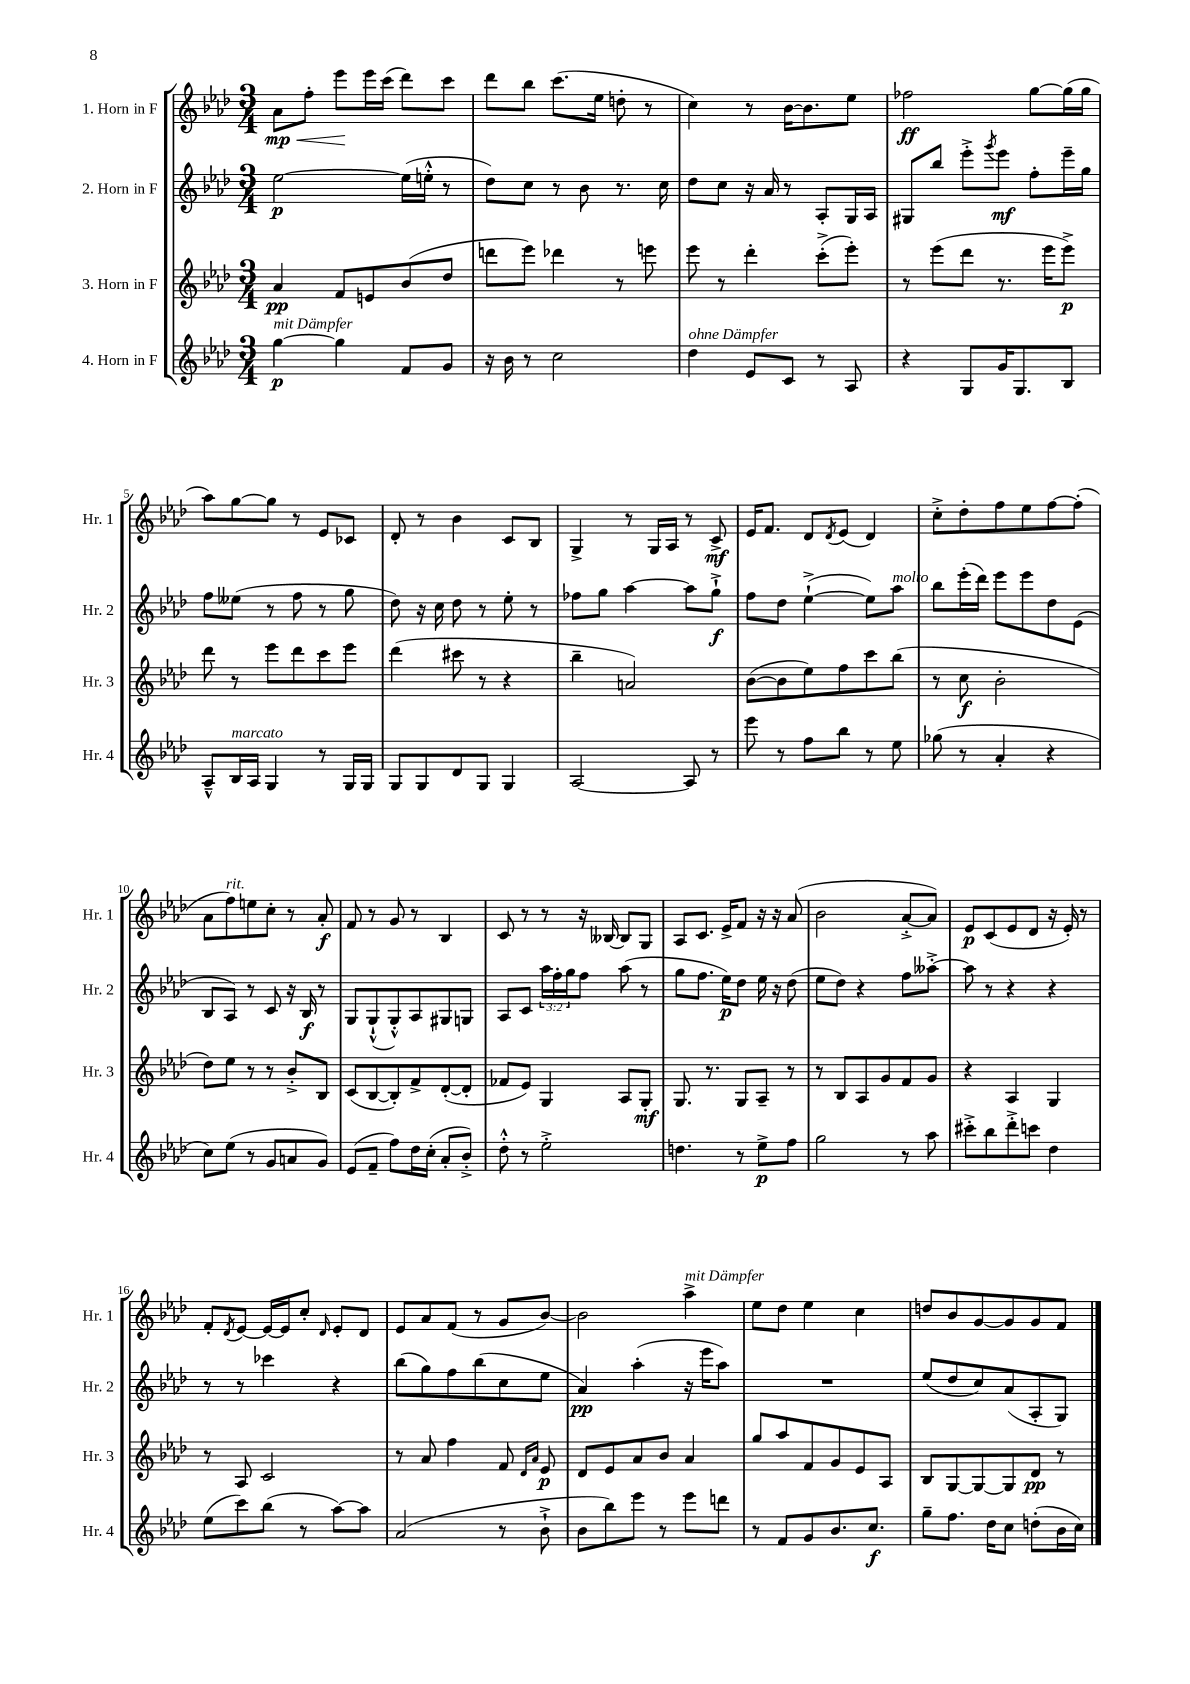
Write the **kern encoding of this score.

**kern	**kern	**kern	**kern
*staff4	*staff3	*staff2	*staff1
*clefG2	*clefG2	*clefG2	*clefG2
*k[b-e-a-d-]	*k[b-e-a-d-]	*k[b-e-a-d-]	*k[b-e-a-d-]
*M3/4	*M3/4	*M3/4	*M3/4
[4gg	4a-	[2ee-	8a-
.	.	.	8ff'
4gg]	8f	.	8eee-
.	8e	.	16eee-
.	.	.	(16ccc
8f	(8b-	(16ee-]	8ddd-)
.	.	16ee'^^	.
8g	8dd-	8r	8ccc
=	=	=	=
16r	8ddd	8dd-)	8ddd-
16b-	.	.	.
8r	8eee-)	8cc	8bb-
2cc	4ddd-	8r	(8.ccc
.	.	8b-	.
.	.	.	16ee-
.	8r	8.r	8dd'
.	8eee	.	8r
.	.	16cc	.
=	=	=	=
4dd-	8eee-	8dd-	4cc)
.	8r	8cc	.
8e-	4ddd-'	16r	8r
.	.	16a-	.
8c	.	8r	[16b-
.	.	.	8.b-]
8r	(8ccc'^	8A-'	.
8A-	8eee-')	16G	8ee-
.	.	16A-	.
=	=	=	=
4r	8r	8G#	2ff-
.	(8eee-	8bb-	.
8G	8ddd-	8eee-'^	.
.	.	8qggg	.
16g	8.r	8eee-	.
8.G	.	.	.
.	.	8ff'	[8gg
.	16eee-	.	.
8B-	8eee-^)	16eee-~	(16gg]
.	.	16gg	16gg
=	=	=	=
8A-~^^	8ddd-	8ff	8aa-)
16B-	8r	(8ee--	[8gg
16A-	.	.	.
4G	8eee-	8r	8gg]
.	8ddd-	8ff	8r
8r	8ccc	8r	8e-
16G	8eee-	8gg	8c-
16G	.	.	.
=	=	=	=
8G	(4ddd-	8dd-)	8d-'
8G	.	16r	8r
.	.	16cc	.
8d-	8ccc#	8dd-	4b-
8G	8r	8r	.
4G	4r	8ee-'	8c
.	.	8r	8B-
=	=	=	=
[2A-	4bb-~	8ff-	4G^
.	.	8gg	.
.	2a)	[4aa-	8r
.	.	.	16G
.	.	.	16A-
8A-]	.	8aa-]	8r
8r	.	8gg`^	8c^
=	=	=	=
8eee-	([8b-	8ff	16e-
.	.	.	8.f
8r	8b-]	8dd-	.
8ff	8ee-)	([4ee-`^	8d-
.	.	.	8qd-
8bb-	8ff	.	(8e-
8r	8ccc	8ee-])	4d-)
8ee-	(8bb-	8aa-	.
=	=	=	=
(8gg-	8r	8bb-	8cc'^
8r	8cc	(16eee-'	8dd-'
.	.	16ddd-)	.
4a-'	2b-'	8eee-	8ff
.	.	8eee-	8ee-
4r	.	8dd-	[8ff
.	.	(8e-	(8ff']
=	=	=	=
8cc)	8dd-)	8B-	8a-
(8ee-	8ee-	8A-)	8ff)
8r	8r	8r	8ee
8g	8r	8c	8cc'
8a	8b-'^	16r	8r
.	.	16B-	.
8g)	8B-	8r	8a-'
=	=	=	=
(8e-	(8c	8G	8f
8f~	[8B-	(8G`^^	8r
8ff)	8B-'])	8G'^^)	8g
16dd-	8f^	8A-	8r
(16cc'	.	.	.
8a-'	([8d-'	8G#	4B-
8b-'^)	8d-']	8G	.
=	=	=	=
8dd-'^^	8f-	8A-	8c
8r	8e-)	8c	8r
2ee-'^	4G	24aa-	8r
.	.	24ff'	.
.	.	24gg	.
.	.	8ff	16r
.	.	.	[16B--
.	8A-	(8aa-	8B--]
.	8G'	8r	8G
=	=	=	=
4.dd	8.G	8gg	8A-
.	.	8.ff	8.c
.	8.r	.	.
.	.	16ee-)	16e-^
8r	8G	8dd-	8f
8ee-^	8A-~	16ee-	16r
.	.	16r	16r
8ff	8r	(8dd-	(8a-
=	=	=	=
2gg	8r	8ee-	2b-
.	8B-	8dd-)	.
.	8A-	4r	.
.	8g	.	.
8r	8f	8ff	[8a-'^
8aa-	8g	[8aa--'^	8a-])
=	=	=	=
8ccc#'^	4r	8aa--]	8e-
8bb-	.	8r	(8c
8ddd-'^	4A-	4r	8e-
8ccc	.	.	8d-
4dd-	4G	4r	16r
.	.	.	16e-')
.	.	.	8r
=	=	=	=
(8ee-	8r	8r	8f'
.	.	.	8qd-
8ccc)	8A-	8r	[8e-
(8bb-	2c	4ccc-	16e-_
.	.	.	16e-]
8r	.	.	8cc'
.	.	.	16qqd-
[8aa-)	.	4r	8e-'
8aa-]	.	.	8d-
=	=	=	=
(2a-	8r	(8bb-	8e-
.	8a-	8gg)	8a-
.	4ff	8ff	(8f
.	.	(8bb-	8r
8r	8f	8cc	8g
.	16qqd-	.	.
.	16qqa-	.	.
8b-`^	8e-	8ee-	[8b-)
=	=	=	=
8b-	8d-	4a-)	2b-]
8bb-)	8e-	.	.
8eee-	8a-	(4aa-'	.
8r	8b-	.	.
8eee-	4a-	16r	4aa-^
.	.	16eee-	.
8ddd	.	8aa-)	.
=	=	=	=
8r	8gg	2.r	8ee-
8f	8aa-	.	8dd-
8g	8f	.	4ee-
8.b-	8g	.	.
.	8e-	.	4cc
8.cc	.	.	.
.	8A-	.	.
=	=	=	=
8gg~	8B-	(8ee-	8dd
8.ff	[8G	8dd-	8b-
.	8G_	8cc)	[8g
16dd-	.	.	.
8cc	8G]	(8a-	8g]
(8dd'	8d-	8A-'	8g
16b-	8r	8G)	8f
16cc)	.	.	.
==	==	==	==
*-	*-	*-	*-
